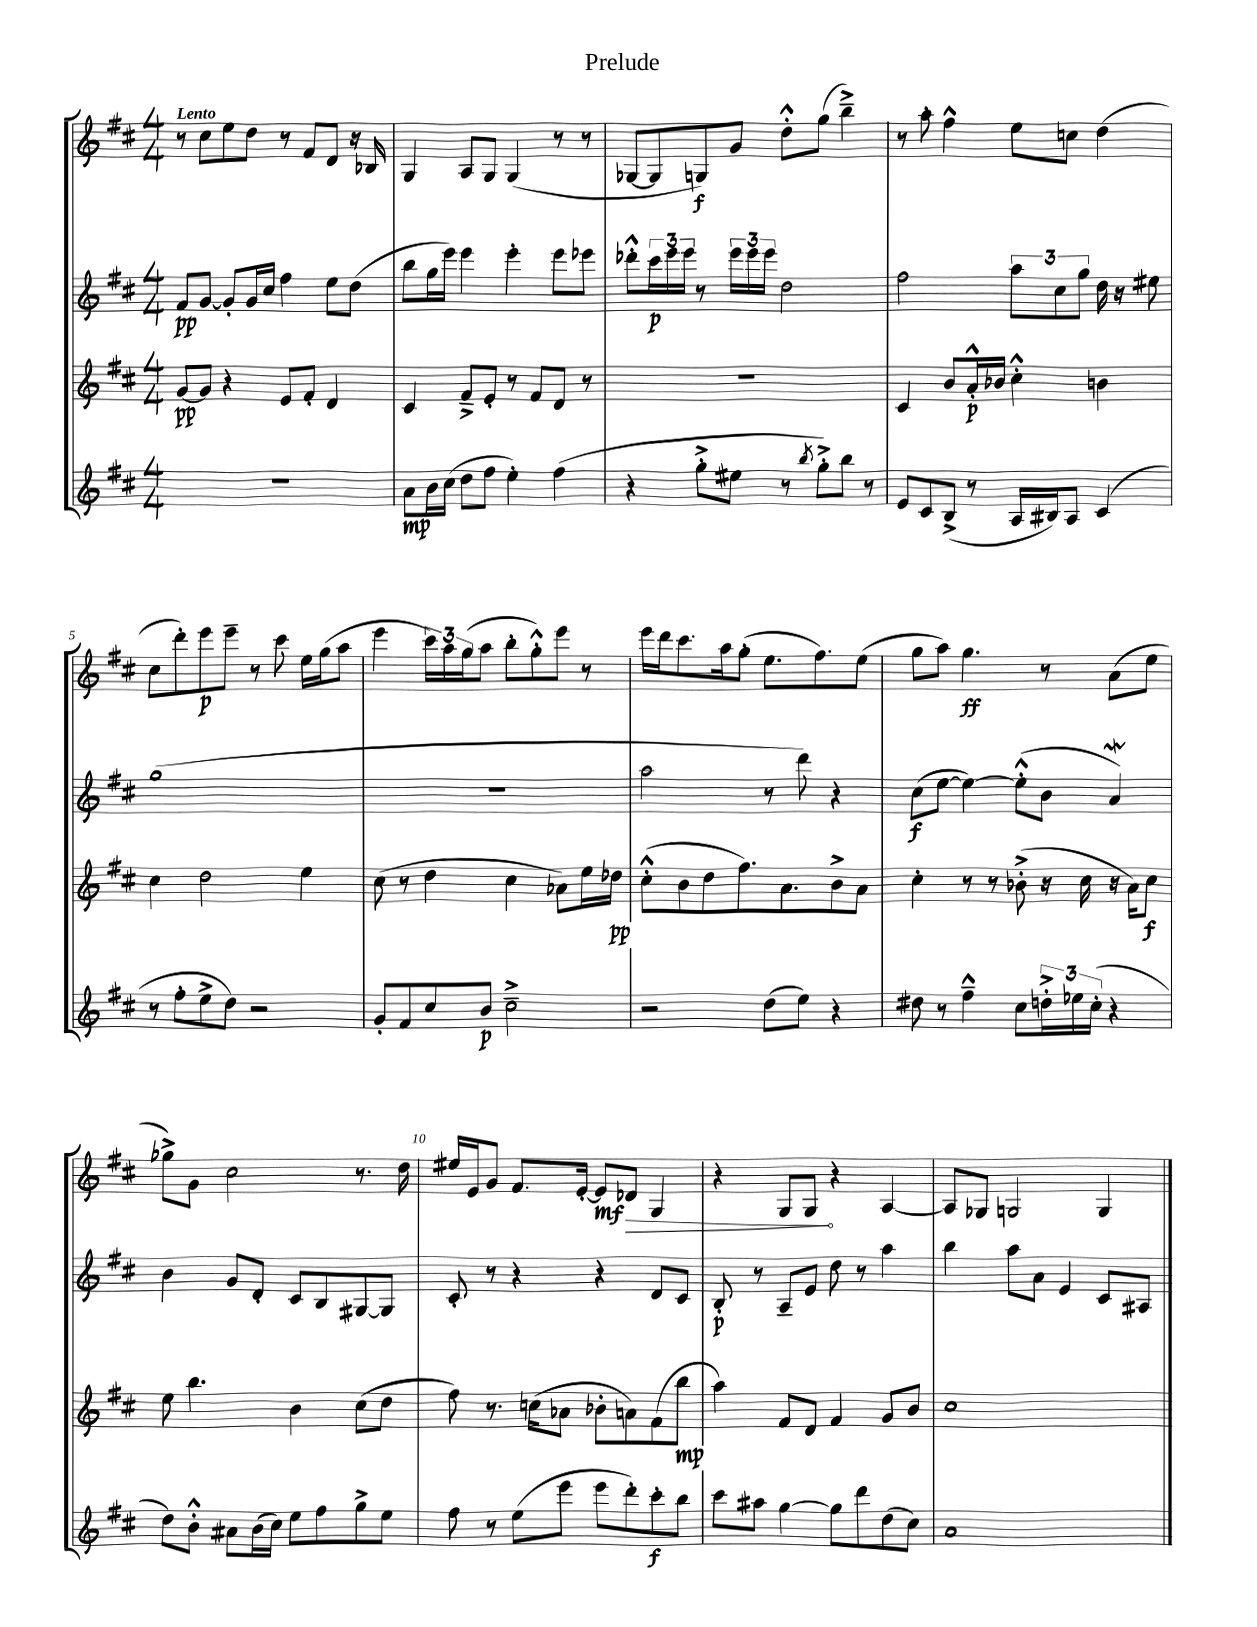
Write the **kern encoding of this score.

**kern	**kern	**kern	**kern
*staff4	*staff3	*staff2	*staff1
*clefG2	*clefG2	*clefG2	*clefG2
*k[f#c#]	*k[f#c#]	*k[f#c#]	*k[f#c#]
*M4/4	*M4/4	*M4/4	*M4/4
1r	[8g/L	8f#/L	8r
.	8g/]J	[8g/J	8cc#\L
.	4r	8g'/]L	8ee\
.	.	16g/L	8dd\J
.	.	16cc#/JJ	.
.	8e/L	4ff#\	8r
.	8f#'/J	.	8f#/L
.	4d/	8ee\L	8d/J
.	.	(8dd\J	16r
.	.	.	16B-/
=	=	=	=
8a\L	4c#/	8bb\L	4G/
16b\L	.	16gg\L	.
(16cc#\JJ	.	16eee\JJ)	.
8dd\L	8f#~^/L	4eee\	8A/L
8ff#\J	8e'/J	.	8G/J
4ee'\)	8r	4eee'\	(4G/
.	8f#/L	.	.
(4ff#\	8d/J	8eee\L	8r
.	8r	8eee-\J	8r
=	=	=	=
4r	1r	8ddd-'^^\L	[8G-/L
.	.	24ccc#\L	8G-/]
.	.	24eee\	.
.	.	24eee\JJ	.
8gg'^\L	.	8r	8G/)
8ee#\J	.	24eee\LL	8g/J
.	.	24eee\	.
.	.	24eee\JJ	.
8r	.	2dd\	8dd'^^\L
8qbb/	.	.	.
8gg'^\L)	.	.	(8gg\J
8bb\J	.	.	4bb~^\)
8r	.	.	.
=	=	=	=
8e/L	4c#/	2ff#\	8r
8c#/	.	.	8aa'\
(8B^/J	8b/L	.	4ff#^^\
8r	16a'^^/L	.	.
.	16b-/JJ	.	.
16A/LL	4cc#'^^\	12aa\L	8ee\L
16B#/J)	.	.	.
.	.	12cc#\	.
8A/J	.	.	8cc\J
.	.	12gg\J	.
(4c#/	4b\	16dd\	(4dd\
.	.	16r	.
.	.	8ee#\	.
=	=	=	=
8r	4cc#\	(1gg	8cc#\L
8ff#'\L	.	.	8ddd'\)
8ee^\	2dd\	.	8eee\
8dd\J)	.	.	8eee~\J
2r	.	.	8r
.	.	.	8ccc#\
.	4ee\	.	16ee\LL
.	.	.	(16gg\J
.	.	.	8aa\J
=	=	=	=
8g'/L	(8cc#\	1r	4eee\
8f#/	8r	.	.
8cc#/	4dd\	.	24ccc#\LL)
.	.	.	24aa\
.	.	.	(24gg\J
8b/J	.	.	8aa\J
2cc#~^\	4cc#\	.	8bb'\L
.	.	.	8gg'^^\)
.	8a-\L)	.	8eee\J
.	16ee\L	.	8r
.	16dd-\JJ	.	.
=	=	=	=
2r	(8cc#'^^\L	2aa\	16eee\LL
.	.	.	16ddd\J
.	8b\	.	8.ccc#\
.	8dd\	.	.
.	.	.	16aa\k
.	8.ff#\)	.	(8gg'\J
(8dd\L	.	8r	8.ee\L
.	8.a\	.	.
8ee\J)	.	8ddd\)	.
.	.	.	8.ff#\)
4r	8b^\	4r	.
.	8a\J	.	(8ee\J
=	=	=	=
8dd#\	4cc#'\	(8cc#\L	8gg\L
8r	.	[8ee\J	8aa\J)
4ff#~^^\	8r	4ee\_)	4.gg\
.	8r	.	.
8cc#\L	(8b-'^\	(8ee'^^\]L	.
24dd'^\L	16r	8b\J	8r
24ee-\	.	.	.
.	16cc#\	.	.
(24cc#'\JJ	.	.	.
4r	16r	4a/)	(8a\L
.	16a\LK)	.	.
.	8cc#\J	.	8ee\J
=	=	=	=
8dd\L)	8ee\	4b\	8gg-^\L)
8b'^^\J	4.bb\	.	8g\J
8a#\L	.	8g/L	2cc#\
(16b\L	.	8d'/J	.
16cc#\JJ)	.	.	.
8ee\L	4b\	8c#/L	.
8ff#\	.	8B/	.
8gg^\	(8cc#\L	[8G#/	8.r
8ee\J	8dd\J	8G#/]J	.
.	.	.	16dd\
=	=	=	=
8ff#\	8ff#\)	8c#'/	16ee#/LL
.	.	.	16e/J
8r	8.r	8r	8g/J
(8ee\L	.	4r	8.f#/L
.	(16cc\LK	.	.
8eee\J	8a-\J	.	.
.	.	.	[16e'/Jk
8eee\L	8b-'\L	4r	8e/]L
8ddd'\)	8a\)	.	8d-/J
8ccc#'\	(8f#\	8d/L	4G/
8bb\J	8bb\J	8c#/J	.
=	=	=	=
8ccc#\L	4aa\)	8B'/	4r
8aa#\J	.	8r	.
[4gg\	8f#/L	8A~/L	8G/L
.	8d/J	8e/J	8G/J
8gg\]L	4f#/	8dd\	4r
8ddd\	.	8r	.
(8dd\	8g/L	4aa\	[4A/
8cc#\J)	8b/J	.	.
=	=	=	=
1a	1cc#	4bb\	8A/]L
.	.	.	8G-/J
.	.	8aa\L	2G/
.	.	8a\J	.
.	.	4e/	.
.	.	8c#/L	4G/
.	.	8A#/J	.
==	==	==	==
*-	*-	*-	*-
